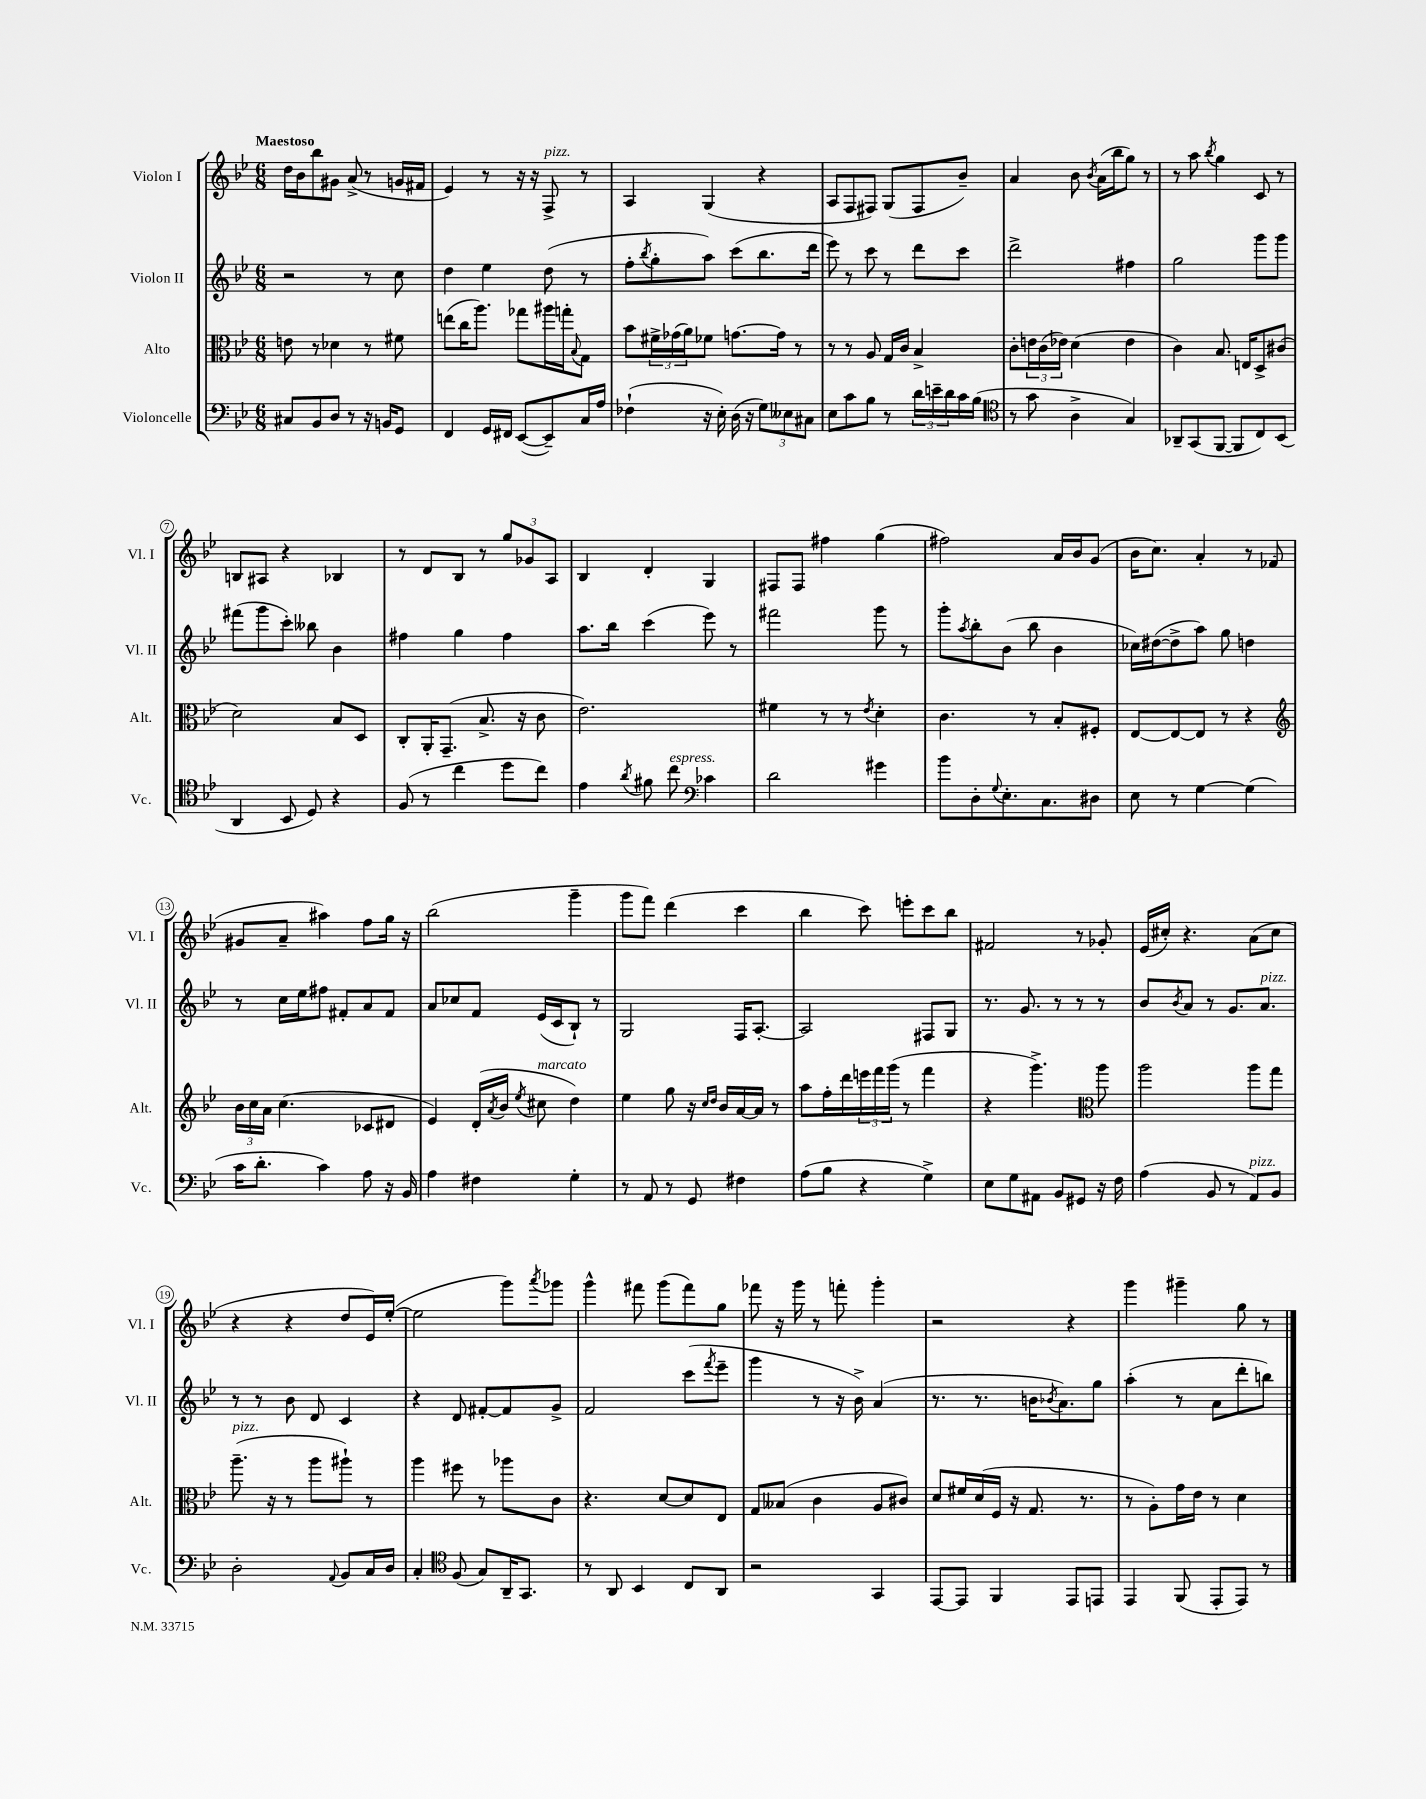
<<
\new StaffGroup <<
\new Staff = "s0" \with { instrumentName = "Violon I" shortInstrumentName = "Vl. I" } {
    \clef treble \key bes \major \numericTimeSignature \time 6/8 \tempo "Maestoso"
    d''16 bes'16 bes''8 gis'8 a'8->( r8 g'16 fis'16 |
    ees'4) r8 r16 r16 f8->^\markup { \italic "pizz." } r8 |
    a4 g4( r4 |
    a8 f8 fis8) g8( fis8 bes'8--) |
    a'4 bes'8 \acciaccatura { bes'8 } a'16( bes''16 g''8) r8 |
    r8 a''8 \acciaccatura { bes''8 } g''4 c'8 r8 |
    b8 ais8 r4 bes4 |
    r8 d'8 bes8 r8 \tuplet 3/2 { g''8 ges'8 a8 } |
    bes4 d'4-. g4 |
    fis8 fis8 fis''4 g''4( |
    fis''2) a'16 bes'16 g'8( |
    bes'16 c''8.) a'4-. r8 fes'8( |
    gis'8 a'8-- ais''4) f''8 g''16 r16 |
    bes''2( g'''4-- |
    g'''8 f'''8) d'''4( c'''4 |
    bes''4 c'''8) e'''8-. c'''8 bes''8 |
    fis'2 r8 ges'8-. |
    ees'16( cis''16-.) r4. a'8( cis''8 |
    r4 r4 d''8 ees'16) ees''16~-.( |
    ees''2 g'''8) \acciaccatura { a'''8 } ges'''8 |
    g'''4-^ fis'''8 g'''8( fis'''8) g''8 |
    fes'''8 r16 g'''16 r8 f'''8-. g'''4-. |
    r2 r4 |
    g'''4 gis'''4-- g''8 r8 \bar "|." |
}
\new Staff = "s1" \with { instrumentName = "Violon II" shortInstrumentName = "Vl. II" } {
    \clef treble \key bes \major \numericTimeSignature \time 6/8
    r2 r8 c''8 |
    d''4 ees''4 d''8( r8 |
    f''8-. \acciaccatura { bes''8 } g''8-. a''8) c'''8( bes''8. d'''16 |
    ees'''8) r8 c'''8 r8 d'''8 c'''8 |
    d'''2-> fis''4 |
    g''2 g'''8 g'''8 |
    fis'''8( g'''8 c'''8-.) beses''8 bes'4 |
    fis''4 g''4 fis''4 |
    a''8. bes''16 c'''4( ees'''8) r8 |
    fis'''2 g'''8 r8 |
    g'''8-. \acciaccatura { a''8 } bes''8-. bes'8( bes''8 bes'4 |
    ces''16) dis''16~( dis''8-> a''8) g''8 d''4 |
    r8 c''16 ees''16 fis''8 fis'8-. a'8 fis'8 |
    a'8 ces''8 f'8 ees'16( c'16 bes8-!) r8 |
    g2 f16 a8.~-. |
    a2 fis8 g8 |
    r8. g'8. r8 r8 r8 |
    bes'8 \acciaccatura { bes'8 } a'8 r8 g'8. a'8.^\markup { \italic "pizz." } |
    r8 r8 bes'8 d'8 c'4 |
    r4 d'8 fis'8~-. fis'8 g'8-> |
    f'2 c'''8( \acciaccatura { f'''8 } ees'''8-- |
    g'''4 r8 r16 bes'16->) a'4( |
    r8. r8. b'16 \acciaccatura { bes'8 } a'8.) g''8 |
    a''4-.( r8 a'8 d'''8-. b''8) \bar "|." |
}
\new Staff = "s2" \with { instrumentName = "Alto" shortInstrumentName = "Alt." } {
    \clef alto \key bes \major \numericTimeSignature \time 6/8
    e'8 r8 des'4 r8 fis'8 |
    e''8( c''16 a''8.) ges''8 ais''16 g''16-. \appoggiatura { bes8 } g8 |
    bes'8 \tuplet 3/2 { fis'16-> ges'16( a'16) } fes'8 g'8.~ g'16 r8 |
    r8 r8 a8 g16 c'16 bes4-> |
    c'8-. \tuplet 3/2 { e'16 c'16( ees'16) } d'4( ees'4 |
    c'4) bes8. e16 d8-> cis'8( |
    d'2) bes8 d8 |
    c8-. a,16-. g,8.--( bes8.-> r16 c'8 |
    ees'2.) |
    fis'4 r8 r8 \acciaccatura { ees'8 } d'4-. |
    c'4. r8 bes8-. fis8-. |
    ees8~ ees8~ ees8 r8 r4 |
    \clef treble \tuplet 3/2 { bes'16 c''16 a'16 } c''4.( ces'8 dis'8 |
    ees'4) d'16-.( \acciaccatura { a'8 } bes'16 \acciaccatura { ees''8 } cis''8^\markup { \italic "marcato" } d''4) |
    ees''4 g''8 r16 \grace { c''16 d''16 } bes'16 a'16~ a'16 r8 |
    a''8 f''16-. d'''16 \tuplet 3/2 { e'''16 f'''16 g'''16( } r8 f'''4 |
    r4 g'''4.->) \clef alto a''8 |
    a''2 a''8 g''8 |
    a''8.--^\markup { \italic "pizz." }( r16 r8 a''8 ais''8-!) r8 |
    a''4 fis''8 r8 aes''8 c'8 |
    r4. d'8~ d'8 ees8 |
    g8 beses8( c'4 a8 cis'8) |
    d'8 fis'16 d'16( f16 r16 g8. r8. |
    r8 a8-.) g'16 ees'16 r8 d'4 \bar "|." |
}
\new Staff = "s3" \with { instrumentName = "Violoncelle" shortInstrumentName = "Vc." } {
    \clef bass \key bes \major \numericTimeSignature \time 6/8
    cis8 bes,8 d8 r8 r16 b,16 g,8 |
    f,4 g,16 fis,16 ees,8~( ees,8--) c16 a16 |
    fes4-!( r16 ees16-.) d16( r16 \tuplet 3/2 { g8) eeses8 cis8 } |
    ees8 c'8 bes8 r8 \tuplet 3/2 { d'16 e'16-- d'16 } c'16 bes16( |
    \clef tenor r8 g'8 a4-> g4) |
    aes,8-- g,8( f,8~ f,8 c8) bes,8( |
    a,4 bes,8 d8) r4 |
    f8( r8 c''4 d''8 c''8) |
    ees'4 \acciaccatura { a'8 } fis'8 c''8^\markup { \italic "espress." } \clef bass ces'4 |
    d'2 gis'4 |
    bes'8 d8-. \appoggiatura { g8 } ees8.-. c8. dis8 |
    ees8 r8 g4~ g4( |
    c'16 d'8.-. c'4) a8 r16 bes,16 |
    a4 fis4 g4-. |
    r8 a,8 r8 g,8 fis4 |
    a8( bes8 r4 g4->) |
    ees8 g8 ais,8 bes,8 gis,8 r16 f16 |
    a4( bes,8 r8 a,8^\markup { \italic "pizz." }) bes,8 |
    d2-. \appoggiatura { a,8 } bes,8 c16 d16 |
    c4-. \clef tenor f8( g8) a,16-- g,8. |
    r8 a,8 bes,4 c8 a,8 |
    r2 g,4 |
    ees,8~ ees,8 f,4 ees,8 e,8 |
    ees,4 f,8( ees,8-. ees,8) r8 \bar "|." |
}
>>
>>
\layout { \context { \Score \override BarNumber.stencil = #(make-stencil-circler 0.1 0.3 ly:text-interface::print) } }
